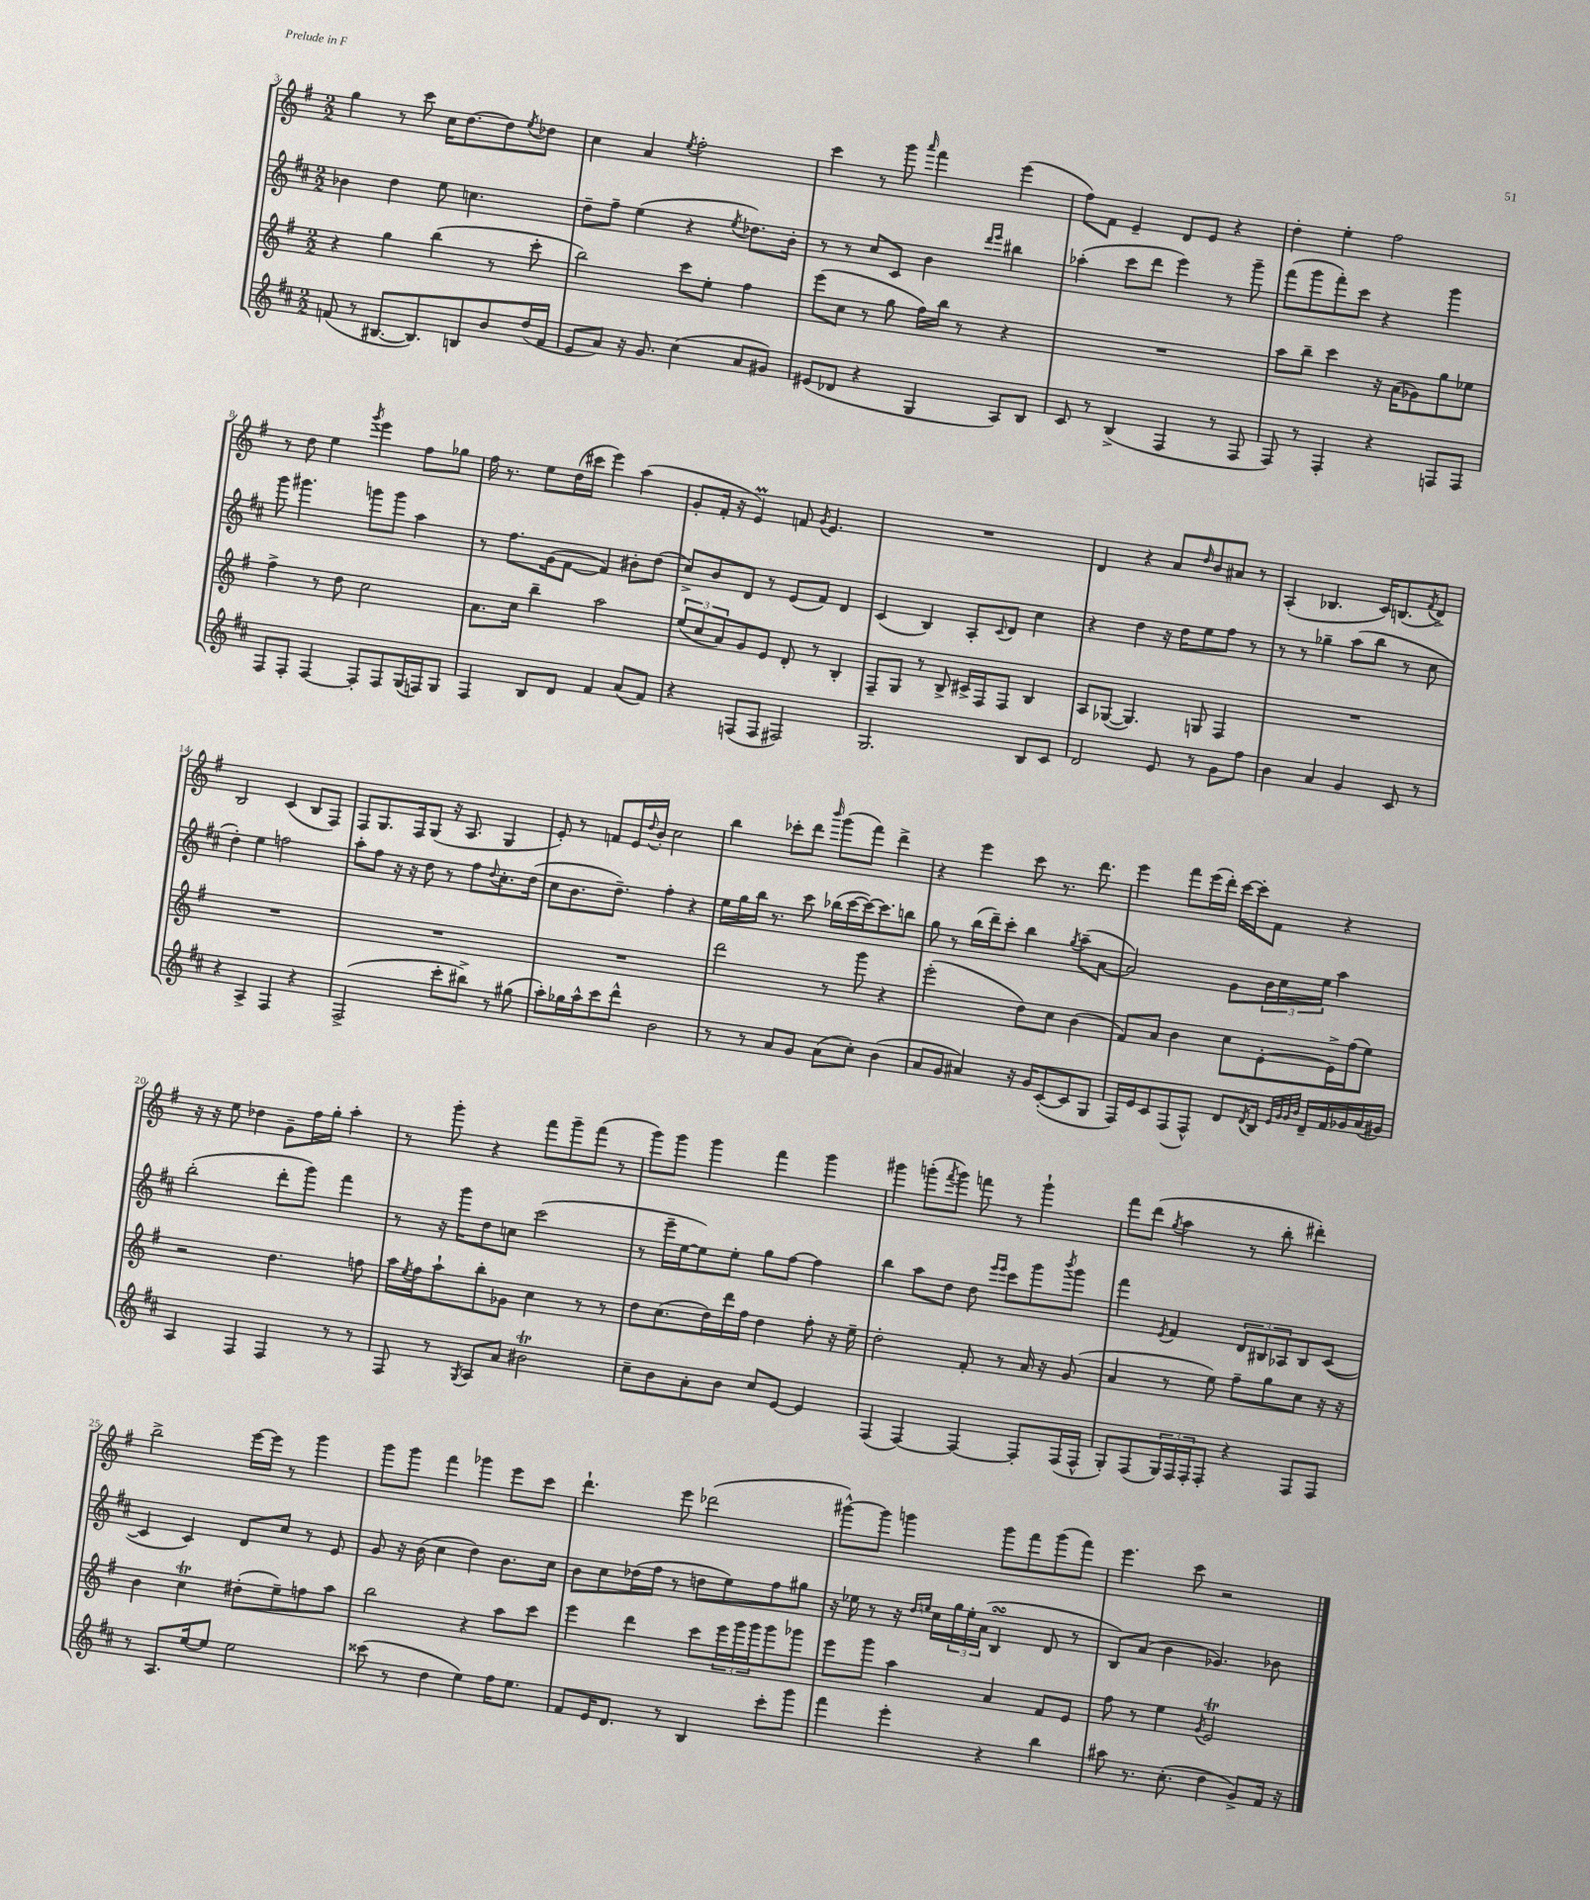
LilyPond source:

<<
\new StaffGroup <<
\new Staff = "s0" {
    \clef treble \key g \major \numericTimeSignature \time 2/2
    g''4 r8 c'''8 c''16 d''8.~ d''8 \acciaccatura { e''8 } des''8 |
    c''4 a'4 \acciaccatura { e''8 } fis''2-. |
    c'''4 r8 g'''8 \grace { a'''16 } fis'''4 e'''4( |
    fis''8) fis'8 e'4-- d'8 e'8 r4 |
    d''4-. e''4-. fis''2 |
    r8 d''8 e''4 \acciaccatura { g'''8 } e'''4 fis''8 ges''8 |
    fis''16 r8. e''8 d''16( cis'''16 e'''4) a''4( |
    g'8-. fis'16-. r16 e'4\prall) f'8 \acciaccatura { g'8 } e'4. |
    R1 |
    d'4 r4 a'8 \grace { d''16 } b'8 ais'8 r8 |
    a4-.( bes4. c'16) b8.( \acciaccatura { fis'8 } d'8->) |
    b2 c'4( b8 fis8) |
    fis8 g8. fis16 g8( r16 a8. g4 |
    e'8-.) r8 f'8 e'16 \appoggiatura { d''8 } b'16-. c''2 |
    b''4 ces'''8-. d'''8 \grace { b'''16 } g'''8( fis'''8) d'''4-> |
    r4 e'''4 c'''8 r8. d'''8. |
    e'''4 fis'''8 e'''16( d'''16-.) c'''16~ c'''16-. fis'8 r4 |
    r16 r16 e''8 des''4 g'8-- fis''16 g''16-. a''4-. |
    r8 g'''8-. r4 fis'''8 g'''8-- fis'''8( r8 |
    g'''8) g'''8 g'''4 fis'''4 g'''4 |
    gis'''4 g'''8-.( \acciaccatura { fis'''8 } g'''8) f'''8 r8 g'''4-! |
    fis'''8 d'''8( \acciaccatura { g''8 } a''4 r8 b''8-. dis'''4-.) |
    b''2-> e'''16~ e'''16 r8 g'''4 |
    g'''8 g'''8 fis'''4 ges'''4 e'''8 c'''8 |
    d'''4.-! e'''8 des'''2( |
    gis'''8~-^) gis'''8 g'''4 g'''8 fis'''8 g'''8( fis'''8) |
    e'''4. c'''8 r2 \bar "|." |
}
\new Staff = "s1" {
    \clef treble \key d \major \numericTimeSignature \time 2/2
    bes'4 d''4 e''8 c''4. |
    d''8-- fis''8-- e''4( r4 \acciaccatura { e''8 } des''8.) b'16-. |
    r8 r8 cis''8 cis'8 b'4 \grace { d'''16 e'''16 } bis''4 |
    aes''4-.( cis'''8 d'''8 e'''4) r8 g'''8-- |
    fis'''8( g'''8 fis'''8-.) cis'''8 r4 g'''4 |
    g'''8 gis'''4. g'''8 g'''8 a''4 |
    r8 fis''8. g'16( fis'8~ fis'4) bis'8-. d''8( |
    cis''8->) b'8 d'8 r8 e'8( fis'8) d'4 |
    cis'4( b4) a8-. \appoggiatura { cis'8 } d'8 cis''4 |
    r4 d''4 r16 d''16 e''8 fis''8 r8 |
    r8 r8 ges''4-- a''8( b''8 r8 cis''8 |
    d''4-.) e''4 f''2 |
    a''8-. fis''8 r16 r16 d''8 r8 fis''8 \appoggiatura { d''8 } cis''8.-. d''16( |
    cis''8 b'8. d''8.--) fis''4-. r4 |
    e''16 g''16 b''16 r8. cis'''8 bes''16( cis'''16~ cis'''16~) cis'''8. b''8 |
    g''8 r8 b''16( d'''16--) cis'''8-. b''4 \acciaccatura { g''8 } a''8--( a'8~ |
    a'2) g'8 \tuplet 3/2 { b'16 cis''16 e''16 } a''4 |
    b''2-.( d'''8-. g'''8) fis'''4 |
    r8 r16 g'''16 d''8 c''8 cis'''2( |
    r8 e'''16-- e''16~ e''8) e''8-. g''8 fis''8~ fis''4 |
    b''4 a''8 d''8 d''8 \grace { e'''16 e'''16 } cis'''8 g'''8 \acciaccatura { b'''8 } g'''8 |
    fis'''4 \acciaccatura { e'8 } fis'4 \tuplet 3/2 { d'8 bis8 aes8 } bis8 cis'8~( |
    cis'4 cis'4) d'8 cis''8 r8 e'8 |
    g'8 r16 b'16( cis''4 d''4) b'8. cis''16 |
    b'8 cis''8 des''16( fis''16 r8 d''8 e''8) fis''8 gis''8 |
    r16 ees''16 r8 r16 \grace { d''16 e''16 } cis''16 \tuplet 3/2 { g''16 e''16-. a'16( } b4\turn d'8 r8 |
    b8) a'8( b'4 ges'4.) bes'8 \bar "|." |
}
\new Staff = "s2" {
    \clef treble \key g \major \numericTimeSignature \time 2/2
    r4 g''4 b''4( r8 c'''8-. |
    b''2) c'''8 e''8-. fis''4 |
    e'''8( c''8 r8 g''8 fis''16) b''16 r8 r4 |
    R1 |
    a''8 b''8-- c'''4 r16 a'16( ges'8) g''8 ees''8 |
    fis''4-> r8 d''8 c''2 |
    a'8. c''16 b''4-- a''2 |
    \tuplet 3/2 { e''8( c''8 a'8) } g'8 e'8 d'8-. r8 b4-. |
    fis8-- g8 r8 b8-> cis'16-> fis16 fis8 b4 |
    a8 ges8~( ges4.) g8 fis4 |
    R1 |
    R1 |
    R1 |
    R1 |
    d'''2 r8 g'''8 r4 |
    e'''2-.( d''8) c''8 b'4( |
    fis'8) a'8 b'4 c''8 e'8~-. e'16-> fis''16( e''8) |
    r2 d''4. f''8 |
    a''16 \acciaccatura { e''8 } fis''16 a''8-! b''8-. ges'8 c''4 r8 r8 |
    d''8 c''8.( d''16) d'''16 fis''16 d''4 fis''8-. r16 e''16-- |
    d''2-. fis'8-. r8 a'16 r16 g'8( |
    a'4 r8 e''8) fis''8-- g''8 c''8 r16 r16 |
    b'4 c''4\trill dis''8-.( e''8--) f''8 a''8 |
    b''2 r4 a''8 c'''8 |
    e'''4 d'''4 c'''8 \tuplet 3/2 { e'''16 g'''16 g'''16 } g'''8 ges'''8 |
    e'''8 g'''8 a''4 a'4 fis'8 e'8 |
    fis''8 r8 e''4 \acciaccatura { g'8 } e'2\trill \bar "|." |
}
\new Staff = "s3" {
    \clef treble \key d \major \numericTimeSignature \time 2/2
    f'8( r8 bis8.~ bis8.) b8 b'8 d''16( f'16 |
    e'8 a'8) r16 g'8. cis''4( a'8 gis'8) |
    eis'8( des'8 r4 g4 a8) b8 |
    cis'8 r8 b4->( fis4 r8 fis8 |
    fis8) r8 fis4-. r4 f8 f8 |
    fis8 fis8-. fis4~ fis8-. fis8 g16( f16) g8 |
    fis4 b8 d'8 fis'4 a'8( fis'8) |
    r4 f8( f8 fis2) |
    g2. b8 cis'8 |
    d'2 e'8 r8 g'8 fis''8 |
    b'4 a'4 g'4 cis'8 r8 |
    r4 a4-> fis4 r4 |
    fis2->( cis'''8-. bis''8->) r8 gis''8( |
    a''8-.) ges''16 a''16-^ cis'''8 d'''8-^ b'2 |
    r8 r8 a'8 g'8 a'8( cis''8-.) b'4( |
    a'8 g'8 ais'4) r16 g'16 cis'8~-.( cis'8 g8 |
    fis16) e'16 cis'8 fis8( fis8-^) d'8 \acciaccatura { d'8 } b16 \grace { e'32 g'32 g'32 b'32 } d'16-- fis'16 ges'16 a'16( gis'16) |
    a4 fis4 fis4 r8 r8 |
    fis8 r8 \acciaccatura { g8 } a8 a'8 bis'2\trill |
    cis''8-- b'8 a'8-. b'8 cis''8 e'8~ e'4 |
    fis4( fis4~) fis4~ fis8-. fis16( fis16-^ |
    g8-.) fis8( \tuplet 3/2 { g16) fis16 fis16-. } fis8-. r4 fis8 fis8 |
    r8 a8. e''16~ e''8 e''2 |
    cisis'''8( r8 d''4 e''4) fis''16 e''8. |
    fis'8 e'16 d'8. r8 b4 cis'''8-. g'''8 |
    fis'''4 e'''4-. r4 b''4 |
    ais''8 r8. cis''8.-.( d''4 g'8->) fis'16 r16 \bar "|." |
}
>>
>>
\layout { \context { \Score currentBarNumber = #3 } }
